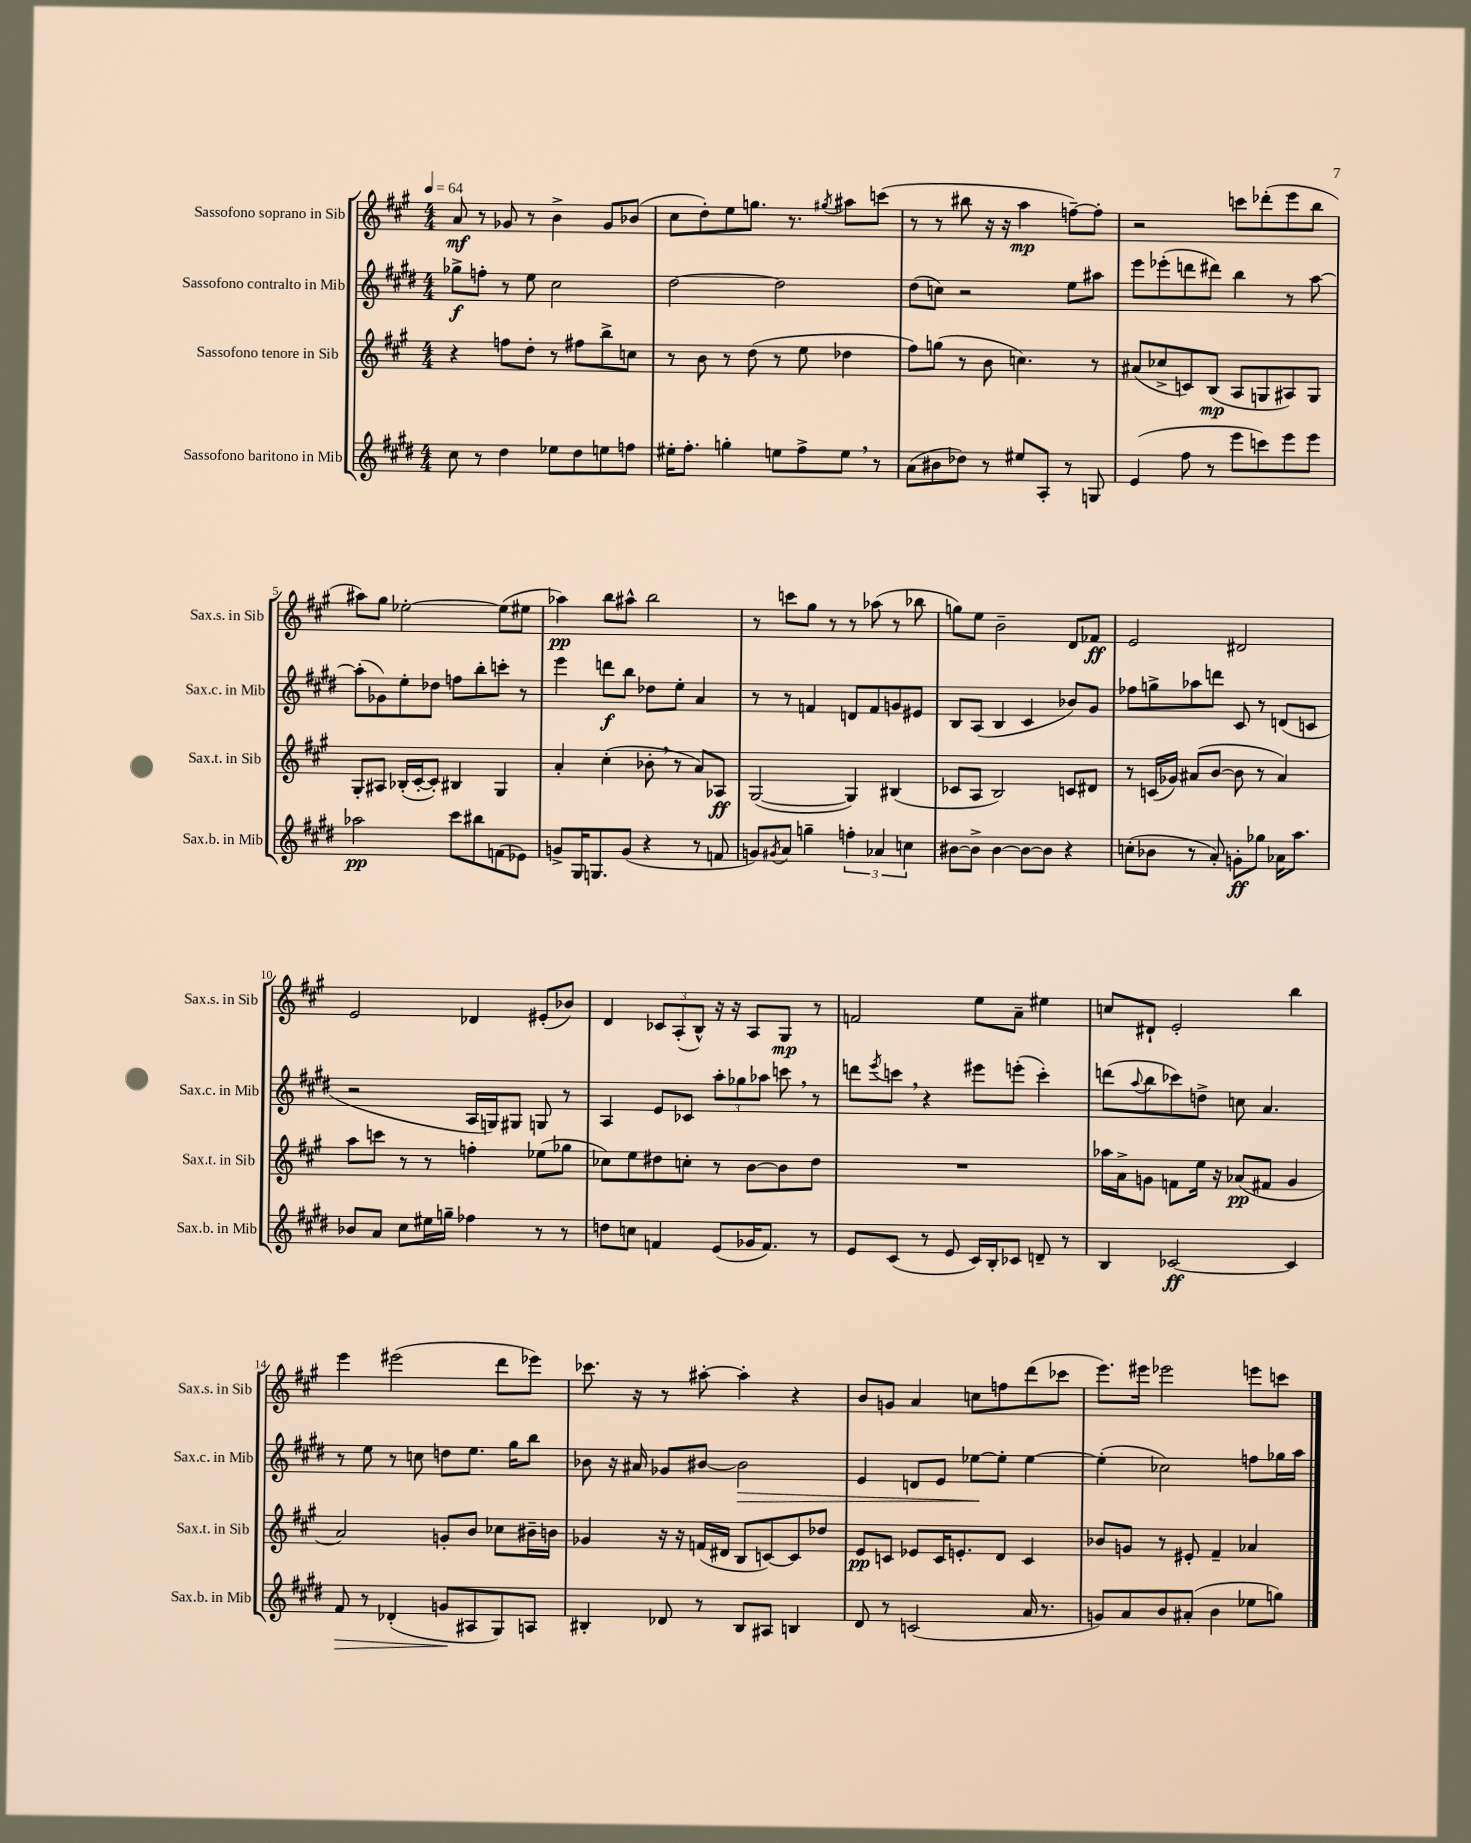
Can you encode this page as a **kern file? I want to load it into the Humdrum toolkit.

**kern	**dynam	**kern	**dynam	**kern	**dynam	**kern	**dynam
*part4	*part4	*part3	*part3	*part2	*part2	*part1	*part1
*staff4	*staff4	*staff3	*staff3	*staff2	*staff2	*staff1	*staff1
*I"Sassofono baritono in Mib	*	*I"Sassofono tenore in Sib	*	*I"Sassofono contralto in Mib	*	*I"Sassofono soprano in Sib	*
*I'Sax.b. in Mib	*	*I'Sax.t. in Sib	*	*I'Sax.c. in Mib	*	*I'Sax.s. in Sib	*
*clefG2	*	*clefG2	*	*clefG2	*	*clefG2	*
*k[f#c#g#d#]	*	*k[f#c#g#]	*	*k[f#c#g#d#]	*	*k[f#c#g#]	*
*M4/4	*	*M4/4	*	*M4/4	*	*M4/4	*
*MM64	*	*MM64	*	*MM64	*	*MM64	*
=1	=1	=1	=1	=1	=1	=1	=1
8cc#\	.	4r	.	8gg-X^\L	f	8a/	mf
8r	.	.	.	8ffn'\J	.	8r	.
4dd#\	.	8ffn\L	.	8r	.	8g-X/	.
.	.	8dd'\J	.	8ee\	.	8r	.
8ee-X\L	.	8r	.	2cc#\	.	4b^\	.
8dd#\	.	8ff#X\L	.	.	.	.	.
8een\	.	8bb^\	.	.	.	8g-/L	.
8ffn\J	.	8ccn\J	.	.	.	(8b-X/J	.
=2	=2	=2	=2	=2	=2	=2	=2
16ee#X'\KL	.	8r	.	[2dd#\	.	8cc#\L	.
8.ff#'\J	.	.	.	.	.	.	.
.	.	8b\	.	.	.	8dd'\)	.
4ggn'\	.	8r	.	.	.	8ee\	.
.	.	(8dd\	.	.	.	8.ggn\J	.
8een\L	.	8r	.	2dd#\]	.	.	.
.	.	.	.	.	.	8.r	.
8ff#^\	.	8ee\	.	.	.	.	.
.	.	.	.	.	.	8qgg#X/	.
8ee,\J	.	4dd-X\	.	.	.	8aa#X\L	.
8r	.	.	.	.	.	(8cccn\J	.
=3	=3	=3	=3	=3	=3	=3	=3
(8a\L	.	8ff#\L)	.	(8dd#\L	.	8r	.
8b#X\	.	(8ggn\J	.	8ccn\J)	.	8r	.
8dd-X\J)	.	8r	.	2r	.	8bb#X\	.
8r	.	8b\	.	.	.	16r	.
.	.	.	.	.	.	16r	.
8ee#X/L	.	4.ccn\)	.	.	.	4aa\	mp
8A'/J	.	.	.	.	.	.	.
8r	.	.	.	8ee\L	.	[8ffn~\L)	.
8Gn/	.	8r	.	8aa#X\J	.	8ff'\J]	.
=4	=4	=4	=4	=4	=4	=4	=4
(4e/	.	(8a#X/L	.	8eee\L	.	2r	.
.	.	8cc-X^/	.	(8eee-X'\	.	.	.
8ff#\	.	8cn/)	.	8dddn\	.	.	.
8r	.	(8B/J	mp	8ddd#X\J)	.	.	.
8eee\L	.	8A/L	.	4bb\	.	8cccn\L	.
8cccn\)	.	8Gn/	.	.	.	(8ddd-X'\	.
8eee\	.	8A#X/)	.	8r	.	8eee\	.
8eee\J	.	8G/J	.	[8aa\	.	8bb\J	.
!!LO:LB:g=z
=5	=5	=5	=5	=5	=5	=5	=5
2aa-X\	pp	8G#'/L	.	(8aa'\L]	.	8aa#X\L)	.
.	.	8A#X/J	.	8g-X\)	.	8gg#\J	.
.	.	(16B-X'/LL	.	8ee'\	.	[2ee-X'\	.
.	.	[16c#'/J	.	.	.	.	.
.	.	8c#'/J])	.	8dd-X\J	.	.	.
8ccc#\L	.	4B#X/	.	8ffn\L	.	.	.
8bb#X\	.	.	.	8bb'\	.	.	.
(8fn\	.	4G#/	.	8cccn'\J	.	(8ee-\L]	.
8e-X\J)	.	.	.	8r	.	8ee#X\J	.
=6	=6	=6	=6	=6	=6	=6	=6
8gn^/L	.	4a'/	.	4eee\	.	4aa-X\)	pp
16G#/K	.	.	.	.	.	.	.
8.Gn/	.	.	.	.	.	.	.
.	.	(4cc#'\	.	8dddn\L	f	8bb\L	.
(8g/J	.	.	.	8bb\J	.	8aa#X^^\J	.
4r	.	8b-X',\	.	8dd-X\L	.	2bb\	.
.	.	8r	.	8ee'\J	.	.	.
8r	.	8a/L)	.	4a/	.	.	.
8fn/	.	8A-X/J	ff	.	.	.	.
=7	=7	=7	=7	=7	=7	=7	=7
8gn/L)	.	([2G#/	.	8r	.	8r	.
8qg#X/	.	.	.	.	.	.	.
8a/J	.	.	.	8r	.	8cccn\L	.
4ggn~\	.	.	.	4fn/	.	8gg#\J	.
.	.	.	.	.	.	8r	.
6ffn'\	.	4G#/])	.	8dn/L	.	8r	.
.	.	.	.	8f/	.	(8aa-X\	.
6a-X/	.	.	.	.	.	.	.
.	.	(4B#X/	.	8gn/	.	8r	.
6ccn\	.	.	.	.	.	.	.
.	.	.	.	8e#X/J	.	8bb-X\	.
=8	=8	=8	=8	=8	=8	=8	=8
[8b#X\L	.	8c-X/L	.	8B/L	.	8ggn\L)	.
8b#^\J]	.	8A/J	.	(8A/J	.	8ee\J	.
[4b#\	.	2B/)	.	4B/	.	2b~\	.
8b#\L_	.	.	.	4c#/	.	.	.
8b#\J]	.	.	.	.	.	.	.
4r	.	8cn/L	.	8b-X/L)	.	8d/L	.
.	.	8d#X/J	.	8g#/J	.	8f-X/J	ff
=9	=9	=9	=9	=9	=9	=9	=9
(8ccn'\L	.	8r	.	8ff-X\L	.	2e/	.
8b-X\J	.	(16cn/LL	.	8ggn^\	.	.	.
.	.	16g-X/JJ)	.	.	.	.	.
8r	.	(8a#X/L	.	8aa-X\	.	.	.
8a'/)	.	[8b/J	.	8dddn\J	.	.	.
8gn'\L	ff	8b\]	.	8c#/	.	2d#X/	.
8gg-X\J	.	8r	.	8r	.	.	.
16a-X\KL	.	4a#/)	.	(8dn/L	.	.	.
8.aa\J	.	.	.	.	.	.	.
.	.	.	.	8cn/J	.	.	.
!!LO:LB:g=z
=10	=10	=10	=10	=10	=10	=10	=10
8b-X/L	.	8aa\L	.	2r	.	2e/	.
8a/J	.	8cccn\J	.	.	.	.	.
8cc#\L	.	8r	.	.	.	.	.
16ee#X\L	.	8r	.	.	.	.	.
16ggn~\JJ	.	.	.	.	.	.	.
4ff-X\	.	4ffn'\	.	16A/LL	.	4d-X/	.
.	.	.	.	16Gn/J)	.	.	.
.	.	.	.	8G#X/J	.	.	.
8r	.	(8ee-X\L	.	8Gn/	.	(8e#X'/L	.
8r	.	8gg-X\J	.	8r	.	8b-X/J)	.
=11	=11	=11	=11	=11	=11	=11	=11
8ddn\L	.	8cc-X\L)	.	4A/	.	4d/	.
8ccn\J	.	8ee\	.	.	.	.	.
4fn/	.	8dd#X\	.	8e/L	.	12c-X/L	.
.	.	.	.	.	.	(12A'/	.
.	.	8ccn'\J	.	8c-X/J	.	.	.
.	.	.	.	.	.	12B^^/J)	.
(8e/L	.	8r	.	12aa'\L	.	16r	.
.	.	.	.	.	.	16r	.
.	.	.	.	12gg-X\	.	.	.
16g-X/K	.	[8b\L	.	.	.	8A/L	.
.	.	.	.	12aa-X\J	.	.	.
8.f/J)	.	.	.	.	.	.	.
.	.	8b\]	.	8cccn,\	.	8G#/J	mp
8r	.	8dd#\J	.	8r	.	8r	.
=12	=12	=12	=12	=12	=12	=12	=12
8e/L	.	1r	.	8dddn\L	.	2fn/	.
.	.	.	.	8qeee/	.	.	.
(8c#/J	.	.	.	8cccn,\J	.	.	.
8r	.	.	.	4r	.	.	.
8e/	.	.	.	.	.	.	.
16c#/LL)	.	.	.	8eee#X\L	.	8ee\L	.
16B'/J	.	.	.	.	.	.	.
8c-X/J	.	.	.	(8eeen'\J	.	8a~\J	.
8dn~/	.	.	.	4ccc'\)	.	4ee#X\	.
8r	.	.	.	.	.	.	.
=13	=13	=13	=13	=13	=13	=13	=13
4B/	.	16aa-X\LL	.	(8dddn\L	.	8ccn/L	.
.	.	16a^\J	.	.	.	.	.
.	.	.	.	8qqaa/	.	.	.
.	.	8gn\J	.	8bb\	.	8d#X`/J	.
[2c-X/	ff	8fn\L	.	8ccc-X\)	.	2e'/	.
.	.	16ee\Jk	.	8ddn^\J	.	.	.
.	.	16r	.	.	.	.	.
.	.	(8a-X/L	pp	8ccn\	.	.	.
.	.	8f#X/J	.	4.a/	.	.	.
4c-/]	.	4g/	.	.	.	4bb\	.
!!LO:LB:g=z
=14	=14	=14	=14	=14	=14	=14	=14
!	!LO:HP:b	!	!	!	!	!	!
8f#/	>	2a/)	.	8r	.	4eee\	.
8r	.	.	.	8ee\	.	.	.
(4d-X'/	.	.	.	8r	.	(2eee#X\	.
.	.	.	.	8ccn\	.	.	.
8gn/L	.	8gn'/L	.	8ddn\L	.	.	.
8A#X/	]	8b/J	.	8.ee\J	.	.	.
8G#/)	.	8cc-X\L	.	.	.	8ddd\L	.
.	.	.	.	16gg#\KL	.	.	.
8An/J	.	16b#X~\L	.	8bb\J	.	8eee-X\J)	.
.	.	16bn\JJ	.	.	.	.	.
=15	=15	=15	=15	=15	=15	=15	=15
4B#X'/	.	4g-X/	.	8b-X\	.	8.ccc-X\	.
.	.	.	.	16r	.	.	.
.	.	.	.	16a#X/	.	16r	.
8d-X/	.	16r	.	8g-X/L	.	8r	.
.	.	16r	.	.	.	.	.
8r	.	(16fn/LL	.	[8b#X/J	.	[8aa#X'\	.
.	.	16d#X/JJ	.	.	.	.	.
!	!	!	!	!	!LO:HP:b	!	!
8B#/L	.	8B/L	.	2b#\]	>	4aa#'\]	.
8A#X/J	.	[8cn/)	.	.	.	.	.
4Bn/	.	8c/]	.	.	.	4r	.
.	.	8dd-X/J	.	.	.	.	.
=16	=16	=16	=16	=16	=16	=16	=16
8d#/	.	8e/L	pp	4e/	.	8b/L	.
8r	.	8cn/J	.	.	.	8gn/J	.
(2cn/	.	8e-X/L	.	8dn/L	.	4a/	.
.	.	16c/K	.	8e/J	.	.	.
.	.	8.en'/	.	.	.	.	.
.	.	.	.	[8ee-X\L	.	8ccn\L	.
.	.	8d/J	.	8ee-'\J]	]	8ffn\	.
16a/	.	4c/	.	[4ee-\	.	(8ddd\	.
8.r	.	.	.	.	.	.	.
.	.	.	.	.	.	8ccc-X\J	.
=17	=17	=17	=17	=17	=17	=17	=17
8gn/L)	.	8b-X/L	.	(4ee-'\]	.	8.eee\L)	.
8a/	.	8gn/J	.	.	.	.	.
.	.	.	.	.	.	16eee#X\Jk	.
8b/	.	8r	.	2cc-X\)	.	2eee-X\	.
(8a#X'/J	.	8e#X'/	.	.	.	.	.
4b\	.	4f#~/	.	.	.	.	.
8ee-X\L	.	4a-X/	.	8ffn\L	.	8eeen\L	.
8ggn\J)	.	.	.	16gg-X\L	.	8cccn\J	.
.	.	.	.	16aa\JJ	.	.	.
==	==	==	==	==	==	==	==
*-	*-	*-	*-	*-	*-	*-	*-
